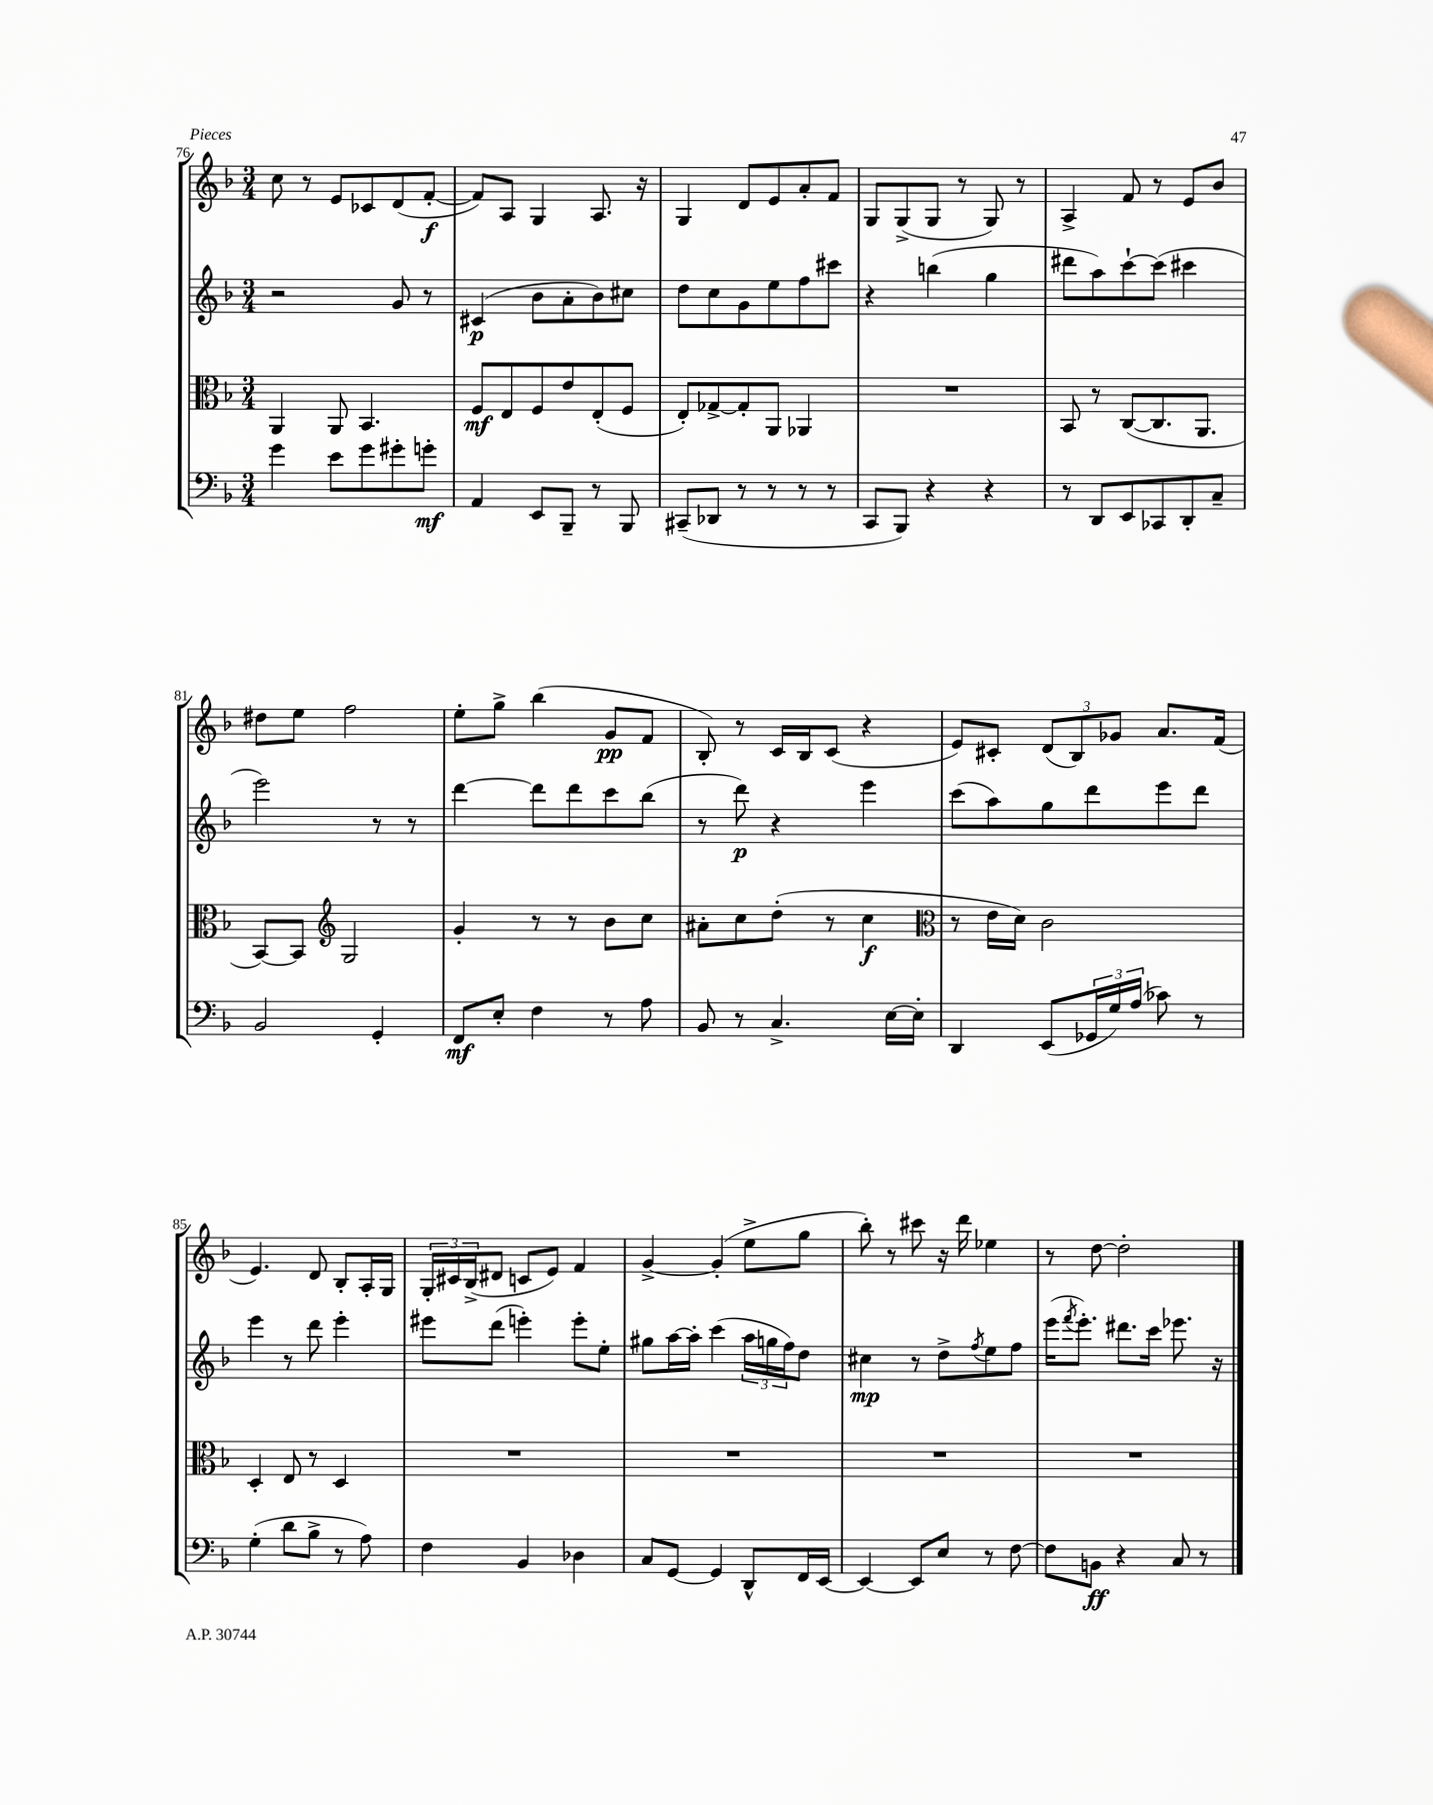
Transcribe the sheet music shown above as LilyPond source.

<<
\new StaffGroup <<
\new Staff = "s0" {
    \clef treble \key f \major \numericTimeSignature \time 3/4
    c''8 r8 e'8 ces'8 d'8( f'8~-.\f |
    f'8) a8 g4 a8. r16 |
    g4 d'8 e'8 a'8-. f'8 |
    g8 g8->( g8 r8 g8) r8 |
    a4-> f'8 r8 e'8 bes'8 |
    dis''8 e''8 f''2 |
    e''8-. g''8-> bes''4( g'8\pp f'8 |
    bes8-.) r8 c'16 bes16 c'8( r4 |
    e'8) cis'8-. \tuplet 3/2 { d'8( bes8) ges'8 } a'8. f'16( |
    e'4.) d'8 bes8-. a16-. g16 |
    \tuplet 3/2 { g16-. cis'16 bes16->( } dis'8 c'8 e'8) f'4 |
    g'4~-> g'4-.( e''8-> g''8 |
    bes''8-.) r8 cis'''8 r16 d'''16 ees''4 |
    r8 d''8~ d''2-. \bar "|." |
}
\new Staff = "s1" {
    \clef treble \key f \major \numericTimeSignature \time 3/4
    r2 g'8 r8 |
    cis'4\p( bes'8 a'8-. bes'8) cis''8 |
    d''8 c''8 g'8 e''8 f''8 cis'''8 |
    r4 b''4( g''4 |
    dis'''8 a''8) c'''8~-! c'''8( cis'''4 |
    e'''2) r8 r8 |
    d'''4~ d'''8 d'''8 c'''8 bes''8( |
    r8 d'''8\p) r4 e'''4 |
    c'''8( a''8) g''8 d'''8 e'''8 d'''8 |
    e'''4 r8 d'''8 e'''4-. |
    eis'''8 d'''8( e'''4-.) e'''8-. e''8-. |
    gis''8 a''16~ a''16-. c'''4( \tuplet 3/2 { a''16 g''16 f''16) } d''8 |
    cis''4\mp r8 d''8-> \acciaccatura { f''8 } e''8 f''8 |
    e'''16( \acciaccatura { f'''8 } e'''8.-.) dis'''8. c'''16 ees'''8. r16 \bar "|." |
}
\new Staff = "s2" {
    \clef alto \key f \major \numericTimeSignature \time 3/4
    a,4 a,8 bes,4. |
    f8\mf e8 f8 e'8 e8-.( f8 |
    e8-.) ges8~-> ges8-. a,8 aes,4 |
    R2. |
    bes,8 r8 c8~( c8. a,8. |
    bes,8~) bes,8 \clef treble g2 |
    g'4-. r8 r8 bes'8 c''8 |
    ais'8-. c''8 d''8-.( r8 c''4\f |
    \clef alto r8 e'16 d'16) c'2 |
    d4-. e8 r8 d4 |
    R2. |
    R2. |
    R2. |
    R2. \bar "|." |
}
\new Staff = "s3" {
    \clef bass \key f \major \numericTimeSignature \time 3/4
    g'4 e'8 g'8 gis'8-. g'8-.\mf |
    a,4 e,8 bes,,8-- r8 bes,,8 |
    cis,8--( des,8 r8 r8 r8 r8 |
    c,8 bes,,8) r4 r4 |
    r8 d,8 e,8 ces,8 d,8-. c8-- |
    bes,2 g,4-. |
    f,8\mf e8-. f4 r8 a8 |
    bes,8 r8 c4.-> e16~ e16-. |
    d,4 e,8( \tuplet 3/2 { ges,16 g16) a16( } ces'8) r8 |
    g4-.( d'8 bes8-> r8 a8) |
    f4 bes,4 des4 |
    c8 g,8~ g,4 d,8-^ f,16 e,16~ |
    e,4~ e,8 e8 r8 f8~ |
    f8 b,8\ff r4 c8 r8 \bar "|." |
}
>>
>>
\layout { \context { \Score currentBarNumber = #76 } }
